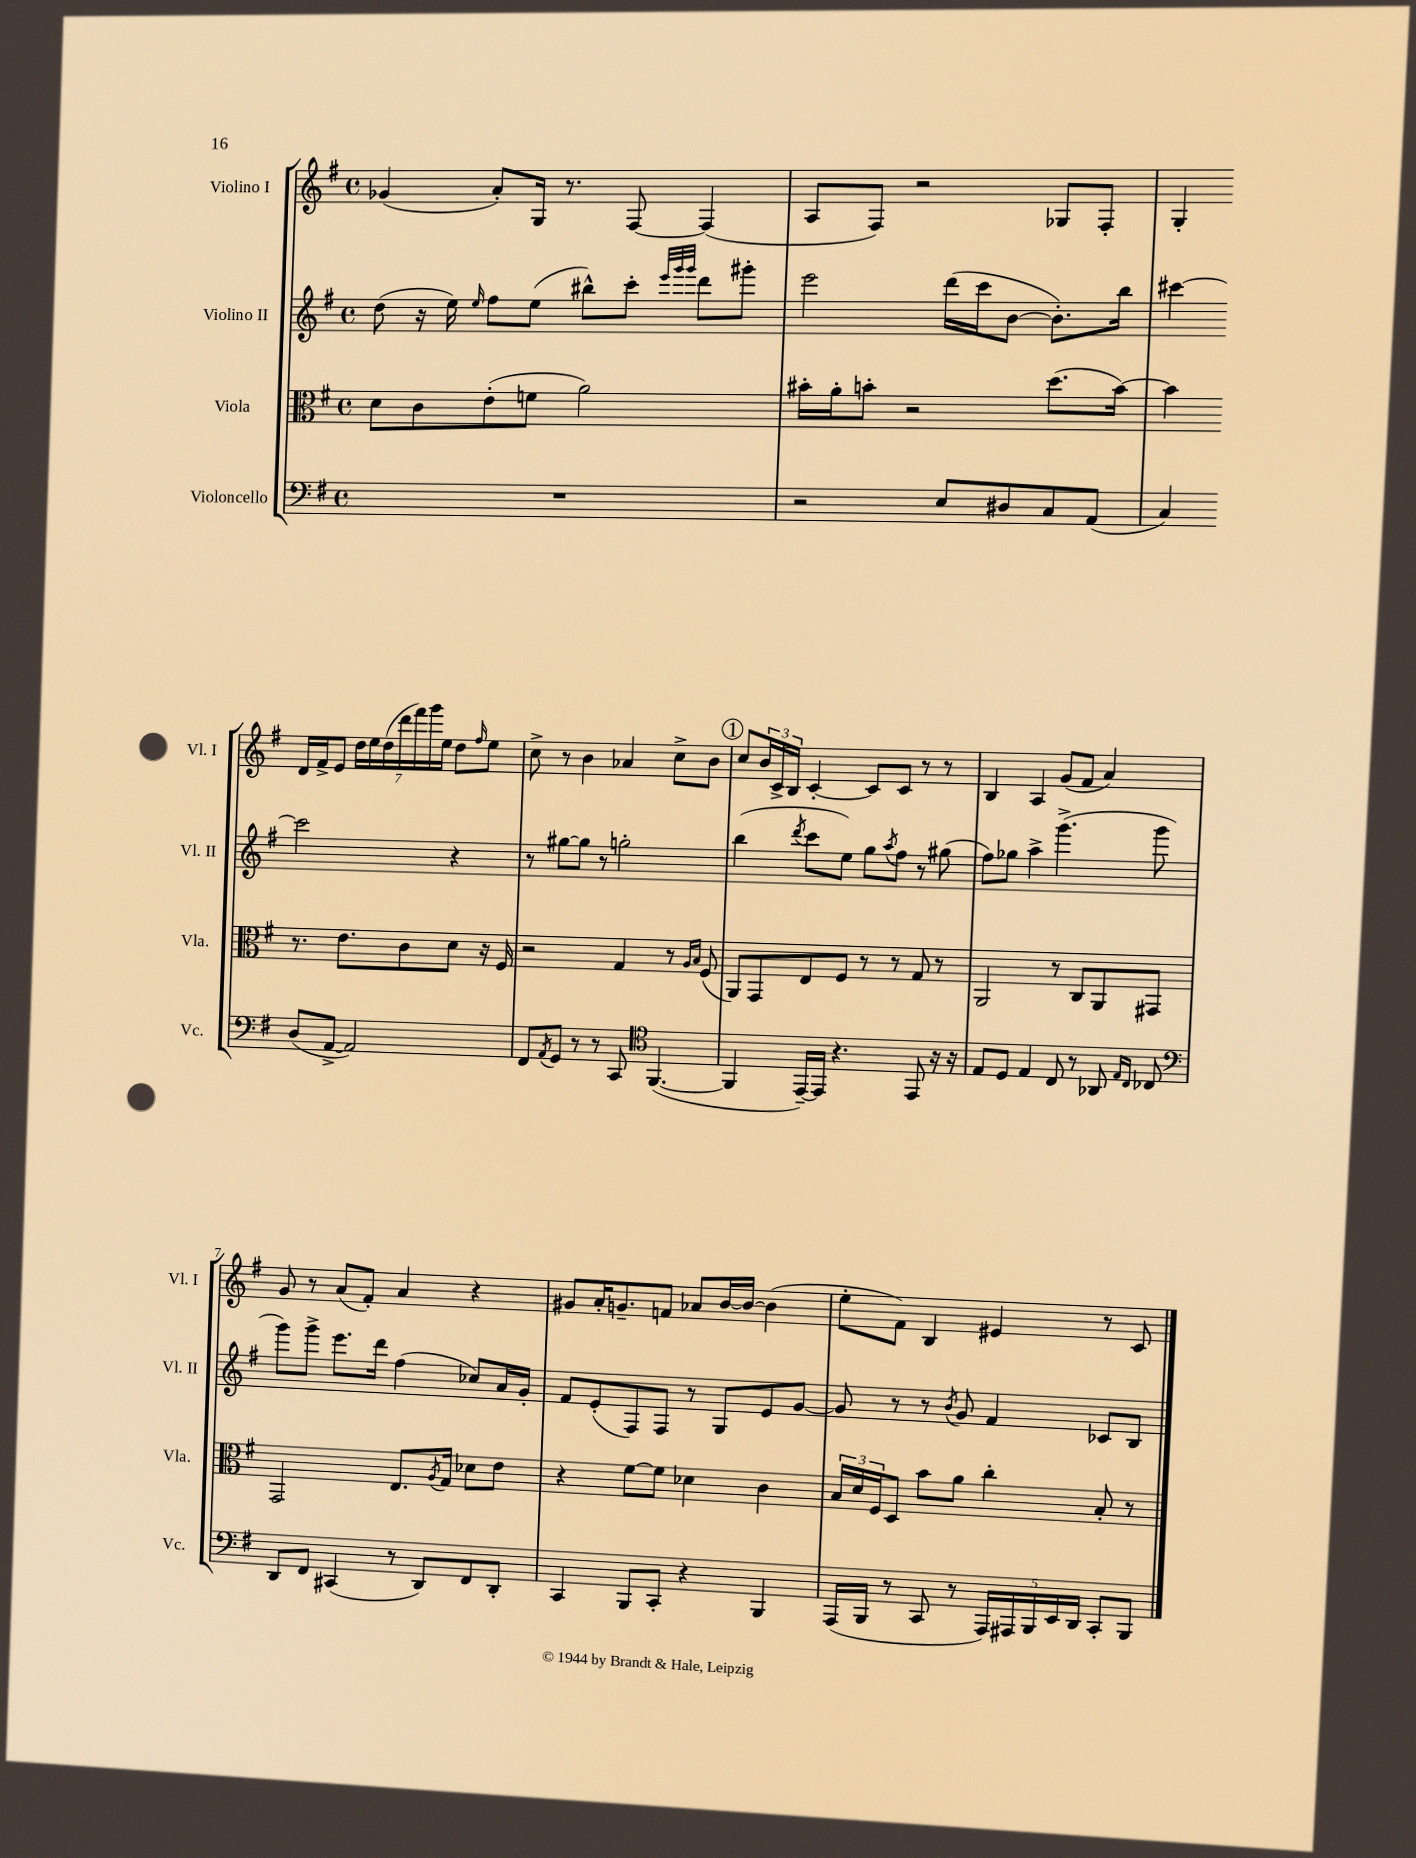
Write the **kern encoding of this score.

**kern	**kern	**kern	**kern
*staff4	*staff3	*staff2	*staff1
*clefF4	*clefC3	*clefG2	*clefG2
*k[f#]	*k[f#]	*k[f#]	*k[f#]
*M4/4	*M4/4	*M4/4	*M4/4
*met(c)	*met(c)	*met(c)	*met(c)
1r	8d\L	(8dd\	(4g-/
.	8c\	16r	.
.	.	16ee\)	.
.	.	16qqee/	.
.	(8e'\	8ff#\L	8a'/L)
.	8f\J	(8ee\J	16G/Jk
.	.	.	8.r
.	2a\)	8bb#^^\L)	.
.	.	8ccc'\J	[8F#/
.	.	32qqeee/LLL	.
.	.	32qqggg/	.
.	.	32qqggg/JJJ	.
.	.	8ddd\L	(4F#/]
.	.	8ggg#'\J	.
=	=	=	=
2r	16b#'\LL	2eee\	8A/L
.	16a'\J	.	.
.	8b'\J	.	8F#/J)
.	2r	.	2r
8E/L	.	(16ddd\LL	.
.	.	16ccc\J	.
8D#/	.	[8b\J	.
8C/	(8.dd\L	8.b'\]L)	8G-/L
(8AA/J	.	.	8F#'/J
.	[16b\Jk)	16bb\Jk	.
=	=	=	=
4C/)	4b\]	[4ccc#\	4G'/
(8D/L	8.r	2ccc#\]	16d/LL
.	.	.	16f#^/J
[8AA^/J	.	.	8e/J
.	8.e\L	.	.
2AA/])	.	.	28dd\LL
.	.	.	28ee\
.	.	.	(28dd\
.	.	.	28ddd\
.	8c\	.	.
.	.	.	28fff#\)
.	.	.	28ggg\
.	.	.	28ee\JJ
.	8d\J	4r	8dd\L
.	.	.	16qqff#/
.	16r	.	8ee\J
.	16F#/	.	.
=	=	=	=
8FF#/L	2r	8r	8cc^\
8qAA/	.	.	.
8GG/J	.	[8gg#\L	8r
8r	.	8gg#\]J	4b\
8r	.	8r	.
8CC/	4G/	2gg'\	4a-/
*clefC4	*	*	*
([4.FF#/	.	.	.
.	8r	.	8cc^\L
.	16qqA/LL	.	.
.	16qqB/JJ	.	.
.	(8F#/	.	8b\J
=	=	=	=
4FF#/]	8AA/L)	(4bb\	8cc/L
.	8GG/	.	24b/L
.	.	.	24c^/
.	.	.	24B/JJ
.	.	8qddd/	.
[16EE~/LL)	8E/	8ccc\L	[4c'/
16EE/]JJ	.	.	.
4.r	8F#/J	8ee\J)	.
.	8r	8gg\L	8c/]L
.	.	8qaa/	.
.	8r	8ff#\J	8c/J
8EE/	8G/	8r	8r
16r	8r	(8gg#\	8r
16r	.	.	.
=	=	=	=
8E/L	2AA/	8ff#\L)	4B/
8D/J	.	8gg-\J	.
4E/	.	4aa^\	4A/
8C/	8r	(4.ggg^\	(8g/L
8r	8C/L	.	8f#/J
8AA-/	8AA/	.	4a/)
16qqE/LL	.	.	.
16qqC/JJ	.	.	.
8C-/	8GG#/J	8ggg\	.
=	=	=	=
*clefF4	*	*	*
8DD/L	2GG/	8ggg\L)	8g/
8FF#/J	.	8ggg^\J	8r
(4CC#/	.	8.eee\L	(8a/L
.	.	.	8f#'/J)
.	.	16ddd\Jk	.
8r	8.E/L	(4ff#\	4a/
8DD/L)	.	.	.
.	8qA/	.	.
.	16G/Jk	.	.
8FF#/	8d-\L	8cc-/L)	4r
8DD'/J	8e\J	16a/L	.
.	.	16g'/JJ	.
=	=	=	=
4CC/	4r	8f#/L	8g#/L
.	.	(8e'/	16a'/K
.	.	.	8.g~/
8BBB/L	[8f#\L	8F#/)	.
8CC'/J	8f#\]J	8F#/J	8f/J
4r	4d-\	8r	8a-/L
.	.	8G/L	[16b/L
.	.	.	16b/_JJ
4BBB/	4c\	8e/	(4b\]
.	.	[8g/J	.
=	=	=	=
(16AAA/LL	24B/LL	8g/]	8ee'\L
.	24d/	.	.
16BBB/JJ	.	.	.
.	24F#/J	.	.
8r	8D/J	8r	8f#\J)
8CC/	8b\L	8r	4B/
.	.	8qb/	.
8r	8a\J	8g/	.
20AAA/LL)	4cc'\	4f#/	4e#/
20AAA#/	.	.	.
20BBB/	.	.	.
20EE/	.	.	.
20DD/JJ	.	.	.
8CC'/L	8B'/	8c-/L	8r
8BBB/J	8r	8B/J	8c/
==	==	==	==
*-	*-	*-	*-
